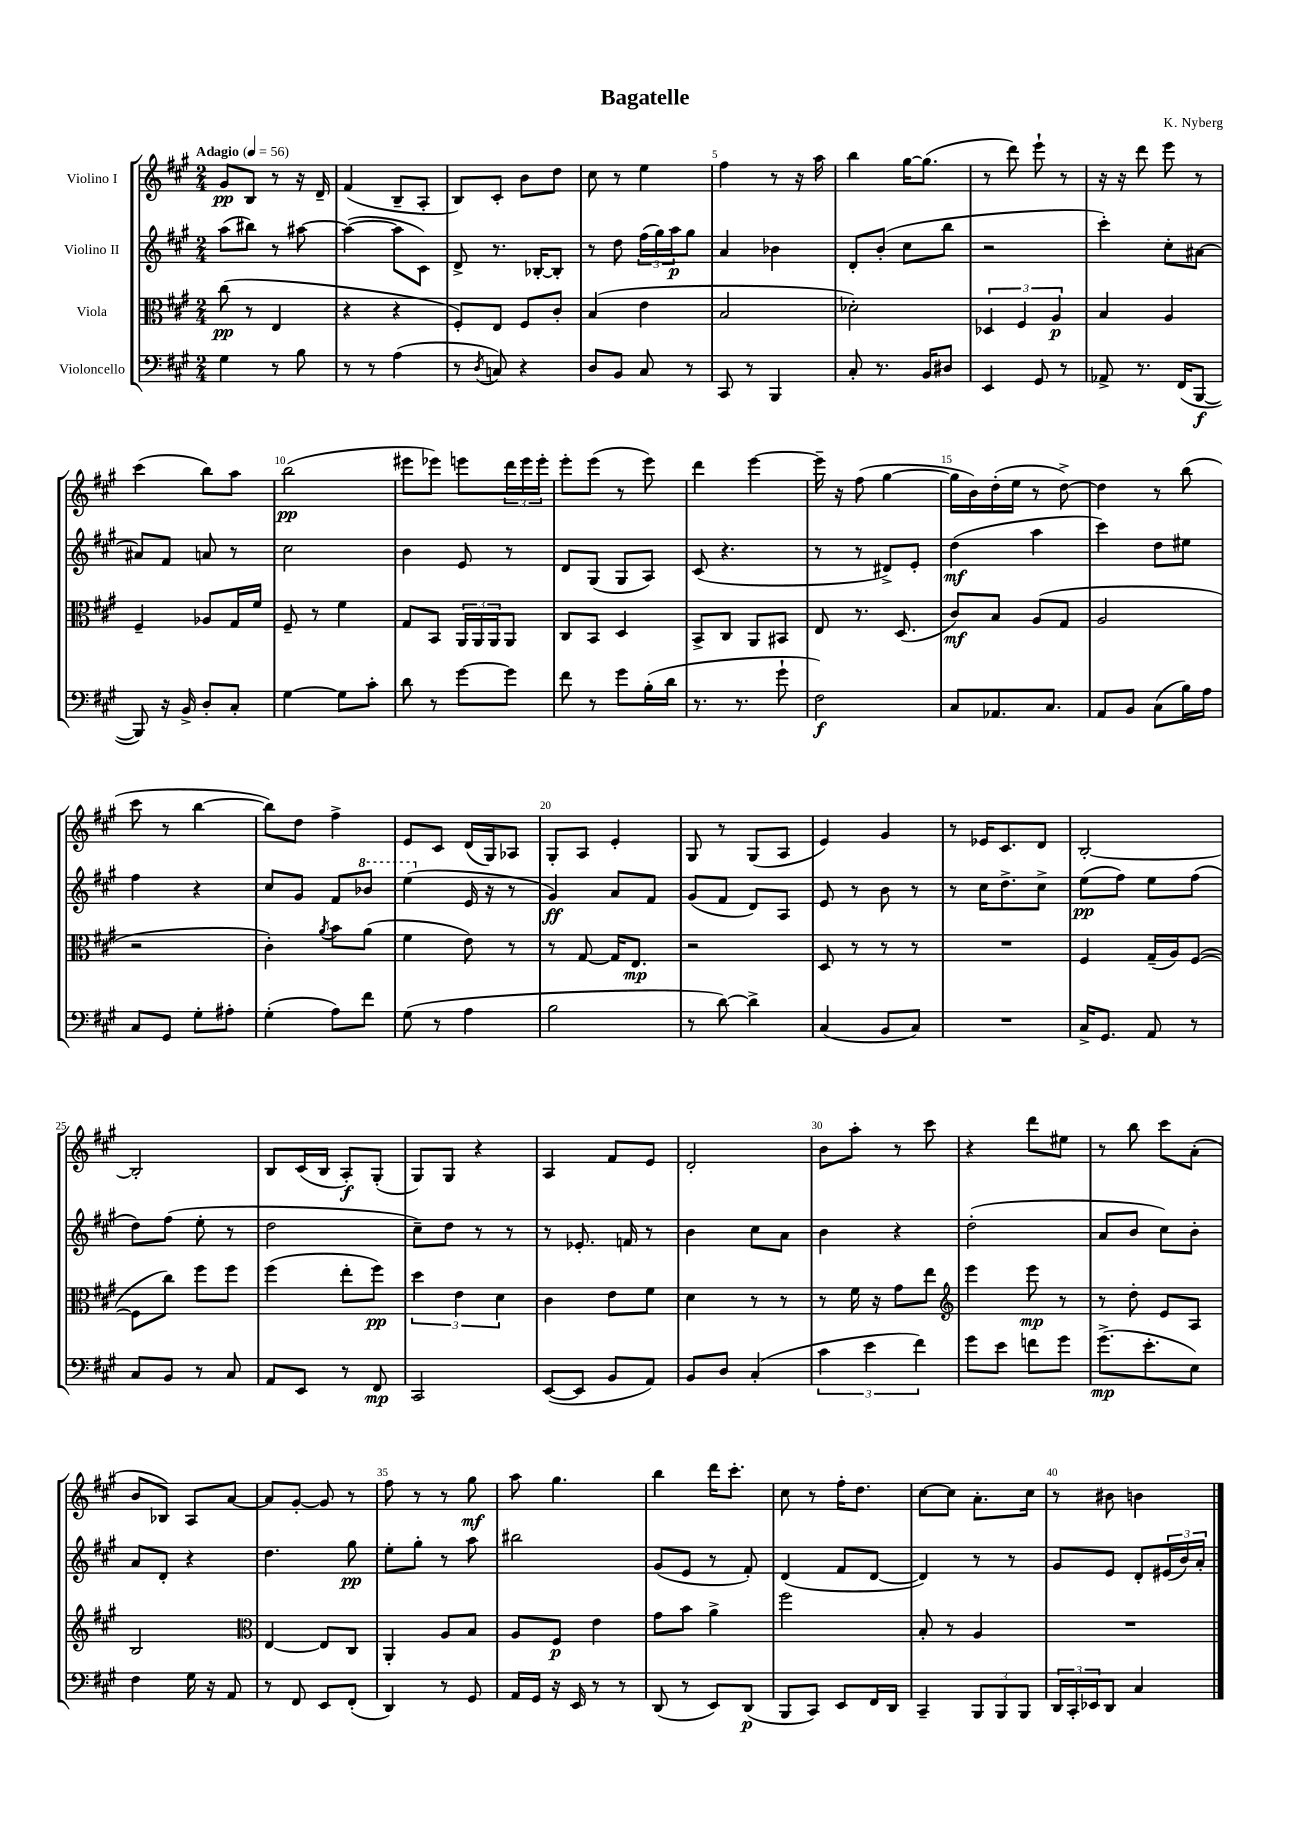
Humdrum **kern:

**kern	**kern	**kern	**kern
*staff4	*staff3	*staff2	*staff1
*clefF4	*clefC3	*clefG2	*clefG2
*k[f#c#g#]	*k[f#c#g#]	*k[f#c#g#]	*k[f#c#g#]
*M2/4	*M2/4	*M2/4	*M2/4
*MM56	*MM56	*MM56	*MM56
4G#	(8cc#	(8aa	8g#
.	8r	8bb#)	8B
8r	4E	8r	8r
8B	.	[8aa#	16r
.	.	.	16d~
=	=	=	=
8r	4r	(4aa#_	(4f#
8r	.	.	.
(4A	4r	8aa#]	8B~
.	.	8c#)	8A'
=	=	=	=
8r	8F#')	8d^	8B)
8qD	.	.	.
8C)	8E	8.r	8c#'
4r	8F#	.	8b
.	.	[16B-'	.
.	8c#'	8B-']	8dd
=	=	=	=
8D	(4B	8r	8cc#
8BB	.	8dd	8r
8C#	4e	(24ff#	4ee
.	.	24gg#)	.
.	.	24aa	.
8r	.	8gg#	.
=	=	=	=
8CC#	2B	4a	4ff#
8r	.	.	.
4BBB	.	4b-	8r
.	.	.	16r
.	.	.	16aa
=	=	=	=
8C#'	2d-')	8d'	4bb
8.r	.	(8b'	.
.	.	8cc#	[16gg#
16BB	.	.	(8.gg#]
8D#	.	8bb	.
=	=	=	=
4EE	6D-	2r	8r
.	.	.	8ddd)
.	6F#	.	.
8GG#	.	.	8eee`
.	6A	.	.
8r	.	.	8r
=	=	=	=
8AA-^	4B	4ccc#')	16r
.	.	.	16r
8.r	.	.	8ddd
.	4A	8cc#'	8eee
(16FF#	.	.	.
[8BBB	.	[8a#	8r
=	=	=	=
8BBB])	4F#~	8a#]	(4ccc#
16r	.	8f#	.
16BB^	.	.	.
8D'	8A-	8a	8bb)
8C#'	16G#	8r	8aa
.	16f#	.	.
=	=	=	=
[4G#	8F#~	2cc#	(2bb
.	8r	.	.
8G#]	4f#	.	.
8c#'	.	.	.
=	=	=	=
8d	8G#	4b	8eee#
8r	8BB	.	8eee-)
[8g#	24AA	8e	8eee
.	24AA	.	.
.	24AA	.	.
8g#]	8AA	8r	24ddd
.	.	.	24eee
.	.	.	24eee'
=	=	=	=
8f#	8C#	8d	8eee'
8r	8BB	(8G#	(8eee
8g#	4D	8G#	8r
(16B'	.	8A)	8eee)
16d	.	.	.
=	=	=	=
8.r	8BB^	(8c#	4ddd
.	8C#	4.r	.
8.r	.	.	.
.	8AA	.	[4eee
8g#`	8BB#	.	.
=	=	=	=
2F#)	8E	8r	16eee~]
.	.	.	16r
.	8.r	8r	(8ff#
.	.	8d#^)	[4gg#
.	(8.D	.	.
.	.	8e'	.
=	=	=	=
8C#	8c#)	(4dd	16gg#]
.	.	.	16b)
8.AA-	8B	.	(16dd'
.	.	.	16ee
.	(8A	4aa	8r
8.C#	.	.	.
.	8G#	.	[8dd^)
=	=	=	=
8AA	2A	4ccc#)	4dd]
8BB	.	.	.
(8C#	.	8dd	8r
16B)	.	8ee#	(8bb
16A	.	.	.
=	=	=	=
8C#	2r	4ff#	8ccc#
8GG#	.	.	8r
8G#'	.	4r	[4bb
8A#'	.	.	.
=	=	=	=
(4G#'	4c#')	8cc#	8bb])
.	.	8g#	8dd
.	8qa	.	.
8A)	8b	8f#	4ff#^
8f#	(8a	8bb-	.
=	=	=	=
(8G#	4f#	(4eee	8e
8r	.	.	8c#
4A	8e)	16e	(16d
.	.	16r	16G#)
.	8r	8r	8A-
=	=	=	=
2B	8r	4g#)	8G#'
.	[8G#	.	8A
.	16G#]	8a	4e'
.	8.E	.	.
.	.	8f#	.
=	=	=	=
8r	2r	(8g#	8G#
[8d)	.	8f#	8r
4d^]	.	8d)	(8G#
.	.	8A	8A
=	=	=	=
(4C#	8D	8e	4e)
.	8r	8r	.
8BB	8r	8b	4g#
8C#)	8r	8r	.
=	=	=	=
2r	2r	8r	8r
.	.	16cc#	16e-
.	.	8.dd^	8.c#
.	.	8cc#^	8d
=	=	=	=
16C#^	4F#	(8ee	[2B'
8.GG#	.	.	.
.	.	8ff#)	.
8AA	(16G#~	8ee	.
.	16A)	.	.
8r	([8F#	(8ff#	.
=	=	=	=
8C#	8F#]	8dd)	2B']
8BB	8cc#)	(8ff#	.
8r	8ff#	8ee'	.
8C#	8ff#	8r	.
=	=	=	=
8AA	(4ff#	2dd	8B
8EE	.	.	(16c#
.	.	.	16B
8r	8ee'	.	8A')
8FF#	8ff#)	.	(8G#'
=	=	=	=
2CC#	6dd	8cc#~)	8G#)
.	.	8dd	8G#
.	6e	.	.
.	.	8r	4r
.	6d	.	.
.	.	8r	.
=	=	=	=
([8EE	4c#	8r	4A
8EE]	.	8.e-'	.
8BB	8e	.	8f#
.	.	16f	.
8AA)	8f#	8r	8e
=	=	=	=
8BB	4d	4b	2d'
8D	.	.	.
(4C#'	8r	8cc#	.
.	8r	8a	.
=	=	=	=
6c#	8r	4b	8b
.	16f#	.	8aa'
6e	.	.	.
.	16r	.	.
.	8g#	4r	8r
6f#)	.	.	.
.	8ee	.	8ccc#
=	=	=	=
*	*clefG2	*	*
8g#	4eee	(2dd'	4r
8e	.	.	.
8f	8eee	.	8ddd
8g#	8r	.	8ee#
=	=	=	=
(8.g#^	8r	8a	8r
.	8dd'	8b	8bb
8.e'	.	.	.
.	8e	8cc#)	8ccc#
8E)	8A	8b'	(8a'
=	=	=	=
4F#	2B	8a	8b
.	.	8d'	8B-)
16G#	.	4r	8A
16r	.	.	.
8AA	.	.	[8a
=	=	=	=
*	*clefC3	*	*
8r	[4E	4.dd	8a]
8FF#	.	.	[8g#'
8EE	8E]	.	8g#]
(8FF#'	8C#	8gg#	8r
=	=	=	=
4DD)	4AA'	8ee'	8ff#
.	.	8gg#'	8r
8r	8A	8r	8r
8GG#	8B	8aa	8gg#
=	=	=	=
16AA	8A	2bb#	8aa
16GG#	.	.	.
16r	8F#	.	4.gg#
16EE	.	.	.
8r	4e	.	.
8r	.	.	.
=	=	=	=
(8DD	8g#	(8g#	4bb
8r	8b	8e	.
8EE)	4a^	8r	16ddd
.	.	.	8.ccc#'
(8DD	.	8f#')	.
=	=	=	=
8BBB	2ff#	(4d	8cc#
8CC#)	.	.	8r
8EE	.	8f#	16ff#'
.	.	.	8.dd
16FF#	.	[8d	.
16DD	.	.	.
=	=	=	=
4CC#~	8B'	4d])	[8cc#
.	8r	.	8cc#]
12BBB	4A	8r	8.a'
12BBB	.	.	.
.	.	8r	.
12BBB	.	.	.
.	.	.	16cc#
=	=	=	=
24DD	2r	8g#	8r
24CC#'	.	.	.
24EE-	.	.	.
8DD	.	8e	8b#
4C#	.	8d'	4b
.	.	(24e#	.
.	.	24b)	.
.	.	24a'	.
==	==	==	==
*-	*-	*-	*-
